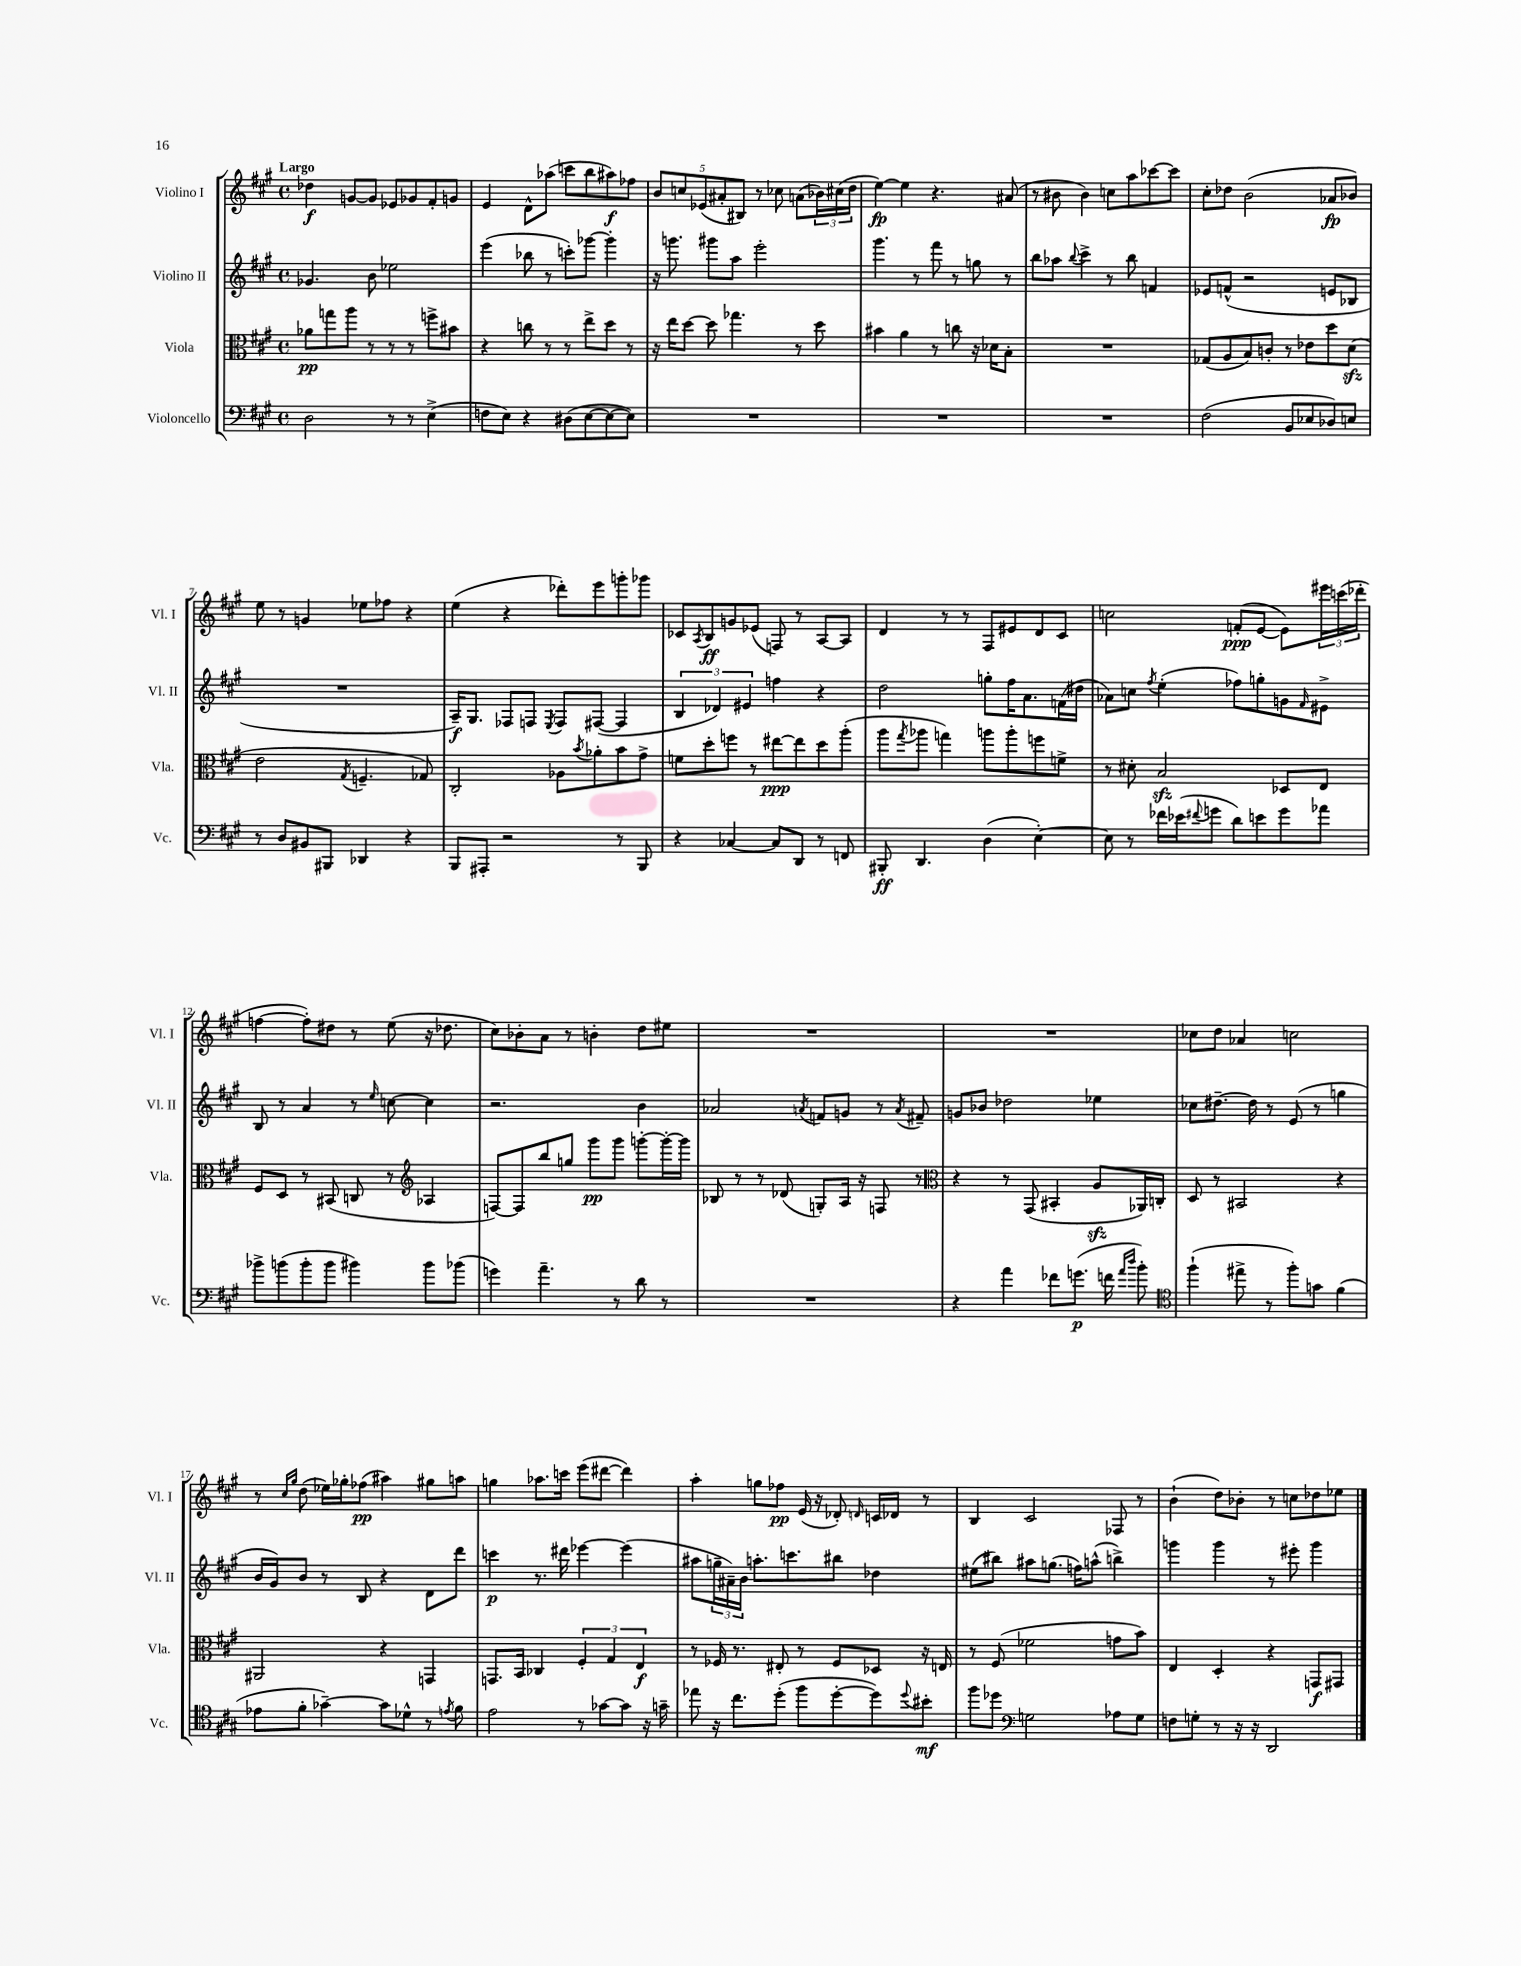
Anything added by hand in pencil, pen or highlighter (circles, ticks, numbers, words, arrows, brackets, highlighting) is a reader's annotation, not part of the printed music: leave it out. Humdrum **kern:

**kern	**kern	**kern	**kern
*staff4	*staff3	*staff2	*staff1
*clefF4	*clefC3	*clefG2	*clefG2
*k[f#c#g#]	*k[f#c#g#]	*k[f#c#g#]	*k[f#c#g#]
*M4/4	*M4/4	*M4/4	*M4/4
*met(c)	*met(c)	*met(c)	*met(c)
2D\	8a-\L	4.g-/	4dd-\
.	8gg\	.	.
.	8aa\J	.	[8g/L
.	8r	8b\	8g/]J
8r	8r	2ee-\	8e-/L
8r	8r	.	8g-/
(4E^\	8ff^\L	.	8f#'/
.	8b#\J	.	8g/J
=	=	=	=
8F\L	4r	(4eee\	4e/
8E\J)	.	.	.
4r	8cc\	8bb-\	8d^^\L
.	8r	8r	(8aa-\J
(8D#\L	8r	8ccc'\L)	8ccc\L
[8E\	8ee^\L	[8ggg-\J	8bb\
8E\_	8dd\J	4ggg-'\]	8aa#\)
8E\]J)	8r	.	8ff-\J
=	=	=	=
1r	16r	16r	10b/L
.	16ee\LK	8.ggg\	.
.	.	.	10cc/
.	[8dd\J	.	.
.	.	.	(10e-/
.	8dd\]	8ggg#\L	.
.	.	.	10a#'/
.	4.gg-\	8aa\J	.
.	.	.	10B#/J)
.	.	2eee'\	8r
.	.	.	8cc-\
.	8r	.	(8a\L
.	8dd\	.	24b-\L)
.	.	.	(24cc#\
.	.	.	24dd\JJ
=	=	=	=
1r	4b#\	4.ggg#\	[4ee\)
.	4a\	.	4ee\]
.	.	8r	.
.	8r	8fff#\	4.r
.	8cc\	8r	.
.	16r	8gg\	.
.	16d-\LK	.	.
.	8B'\J	8r	(8a#/
=	=	=	=
1r	1r	8bb\L	8r
.	.	8aa-\J	8b#\
.	.	8qqbb/	.
.	.	4ccc#^\	4b#\)
.	.	8r	8cc\L
.	.	8bb\	8aa\
.	.	4f/	[8ccc-\
.	.	.	8ccc-\]J
=	=	=	=
(2F#\	(8G-/L	8e-/L	8cc#'\L
.	8A/	(8f^^/J	8dd-\J
.	8B/)	2r	(2b\
.	8c'/J	.	.
8BB/L	8r	.	.
8E-/	8e-\L	.	.
8D-/)	8dd\	8e/L	8a-/L
8E/J	(8d\J	8B-/J	8b-/J)
=	=	=	=
8r	2e\	1r	8ee\
8D/L	.	.	8r
8BB#/	.	.	4g/
8BBB#/J	.	.	.
.	8qG#/	.	.
4DD-/	4.F~/	.	8ee-\L
.	.	.	8ff-\J
4r	.	.	4r
.	8G-/)	.	.
=	=	=	=
8BBB/L	2C#'/	16A~/LK)	(4ee\
.	.	8.G#/J	.
8AAA#'/J	.	.	.
2r	.	8F-/L	4r
.	.	8F/J	.
.	.	8qE/	.
.	8A-\L	8F/L	8ddd-'\L)
.	8qb/	.	.
.	8a-'\	([8F#/J	8eee\
8r	8b\	4F#/]	8ggg'\
8BBB/	8g#^\J	.	8ggg-\J
=	=	=	=
4r	8f\L	6B/	8c-/L
.	.	.	8qA/
.	8dd'\	.	8B/
.	.	6d-/)	.
[4C-/	8ff\J	.	8g/
.	.	6e#/	.
.	8r	.	(8e-/J
8C-/]L	[8ee#\L	4ff\	8F/)
8DD/J	8ee#\]	.	8r
8r	8dd\	4r	[8A/L
8FF/	(8aa'\J	.	8A/]J
=	=	=	=
8BBB#'/	8aa\L	2dd\	4d/
.	8qgg#/	.	.
4.DD/	8aa-\J	.	.
.	4gg\)	.	8r
.	.	.	8r
(4D\	8aa\L	8gg'\L	8F#/L
.	8aa'\	16ff#\K	8e#/
.	.	8.a\	.
[4E'\)	8ff\	.	8d/
.	8f^\J	(16f\L	8c#/J
.	.	16dd#\JJ	.
=	=	=	=
8E\]	8r	8a-\L)	2cc\
8r	8d#'\	8cc\J	.
.	.	8qff#/	.
16f-\LL	2B/	(4ee'\	.
(16e-\J	.	.	.
8qqf#/	.	.	.
8g\J	.	.	.
8d\L)	.	8ff-\L)	(8f'/L
8e\	.	8gg'\	[8e/J
8g\	8D-/L	8g\	8e\]L)
.	.	16qqf#/	.
8a-\J	8E/J	8e#^\J	24eee#\L
.	.	.	(24ccc\
.	.	.	24ddd-'\JJ
=	=	=	=
8b-^\L	8F#/L	8B/	[4ff\
(8b\	8D/J	8r	.
8b'\	8r	4a/	8ff'\]L)
8b\J	(8BB#/	.	8dd#\J
4b#\)	8C/	8r	8r
.	.	16qqee/	.
.	8r	[8cc\	(8ee\
*	*clefG2	*	*
8b#\L	4A-/	4cc\]	16r
.	.	.	8.dd-\
(8b-\J	.	.	.
=	=	=	=
4g\)	[8F/L)	2.r	8cc#\L)
.	8F/]	.	8b-'\
4.a~\	8bb/	.	8a\J
.	8gg/J	.	8r
.	8ggg#\L	.	4b'\
8r	8ggg#\J	.	.
8d\	[8ggg'\L	4b\	8dd\L
8r	16ggg'\_L	.	8ee#\J
.	16ggg\]JJ	.	.
=	=	=	=
1r	8B-/	2a-/	1r
.	8r	.	.
.	8r	.	.
.	(8d-/	.	.
.	.	8qa/	.
.	8G'/L)	8f/L	.
.	16A/Jk	8g/J	.
.	16r	.	.
.	8F/	8r	.
.	.	8qa/	.
.	8r	8f#~/	.
=	=	=	=
*	*clefC3	*	*
4r	4r	8g/L	1r
.	.	8b-/J	.
4a\	8r	2dd-\	.
.	(8GG#/	.	.
8f-\L	4BB#'/	.	.
(8.g\J	.	.	.
.	8A/L	4ee-\	.
16f\	.	.	.
16qqa/LL	.	.	.
16qqdd/JJ	.	.	.
8b'\)	16AA-/L)	.	.
.	16C'/JJ	.	.
=	=	=	=
*clefC4	*	*	*
(4ff#`\	8D/	8cc-\L	8cc-\L
.	8r	[8.dd#~\J	8dd\J
8ee#^\	2BB#/	.	4a-/
.	.	16dd#\]	.
8r	.	8r	.
8ff#'\L)	.	(8e/	2cc\
8g\J	.	8r	.
(4f#\	4r	4gg\	.
=	=	=	=
8e-\L	2AA#/	16b/LL	8r
.	.	16g#/J)	.
.	.	.	16qqcc#/LL
.	.	.	16qqgg#/JJ
8f#'\J	.	8b/J	(8dd\
[4g-~\)	.	8r	16ee-\LL)
.	.	.	16gg-'\J
.	.	8B/	(8ff-\J
8g-\]L	4r	4r	4aa#\)
8d-^^\J	.	.	.
8r	4GG/	8d\L	8gg#\L
8qe/	.	.	.
8f#\	.	8ddd\J	8aa\J
=	=	=	=
2e\	8.GG/L	4ccc\	4gg\
.	16BB/Jk	.	.
.	4C-/	8.r	8.aa-\L
.	.	16ddd#\	16ccc\Jk
8r	6F#'/	[4eee-\	(8eee\L
[8g-\L	.	.	[8ddd#\J
.	6G#/	.	.
8g-\]J	.	(4eee-\]	4ddd#\])
.	6E/	.	.
16r	.	.	.
16g~\	.	.	.
=	=	=	=
8ee-\	8r	8aa#\L	4aa'\
16r	16F-/	24gg~\L	.
.	.	24a#~\)	.
8.cc#\L	8.r	.	.
.	.	24b\JJ	.
.	.	8.aa'\L	8gg\L
(8dd'\J	8E#'/	.	8ff-\J
.	.	8.ccc\	.
8ff#\L	8r	.	(16e/
.	.	.	16r
[8dd'\	8F-/L	8bb#\J	8d-'/)
.	.	.	16qqd/
8dd\])	8D-/J	4dd-\	16c/LL
.	.	.	16d-/JJ
8qqdd/	.	.	.
8b#'\J	16r	.	8r
.	16E/	.	.
=	=	=	=
8ff#\L	8r	(8ee#\L	4B/
8dd-\J	(8F#/	8bb#\J)	.
*clefF4	*	*	*
2G\	2f-\	8aa#\L	2c#/
.	.	(8.gg\J	.
.	.	16ff\LK)	.
.	.	(8aa^^\J	.
8A-\L	8g\L	4bb^\)	8F-/
8G\J	8b\J)	.	8r
=	=	=	=
8F\L	4E/	4ggg\	(4b`\
8G'\J	.	.	.
8r	4D'/	4ggg\	8dd\L)
16r	.	.	8b-'\J
16r	.	.	.
2DD/	4r	8r	8r
.	.	8eee#'\	8cc\L
.	8GG/L	4ggg\	8dd-\
.	8GG#/J	.	8ee-\J
==	==	==	==
*-	*-	*-	*-
